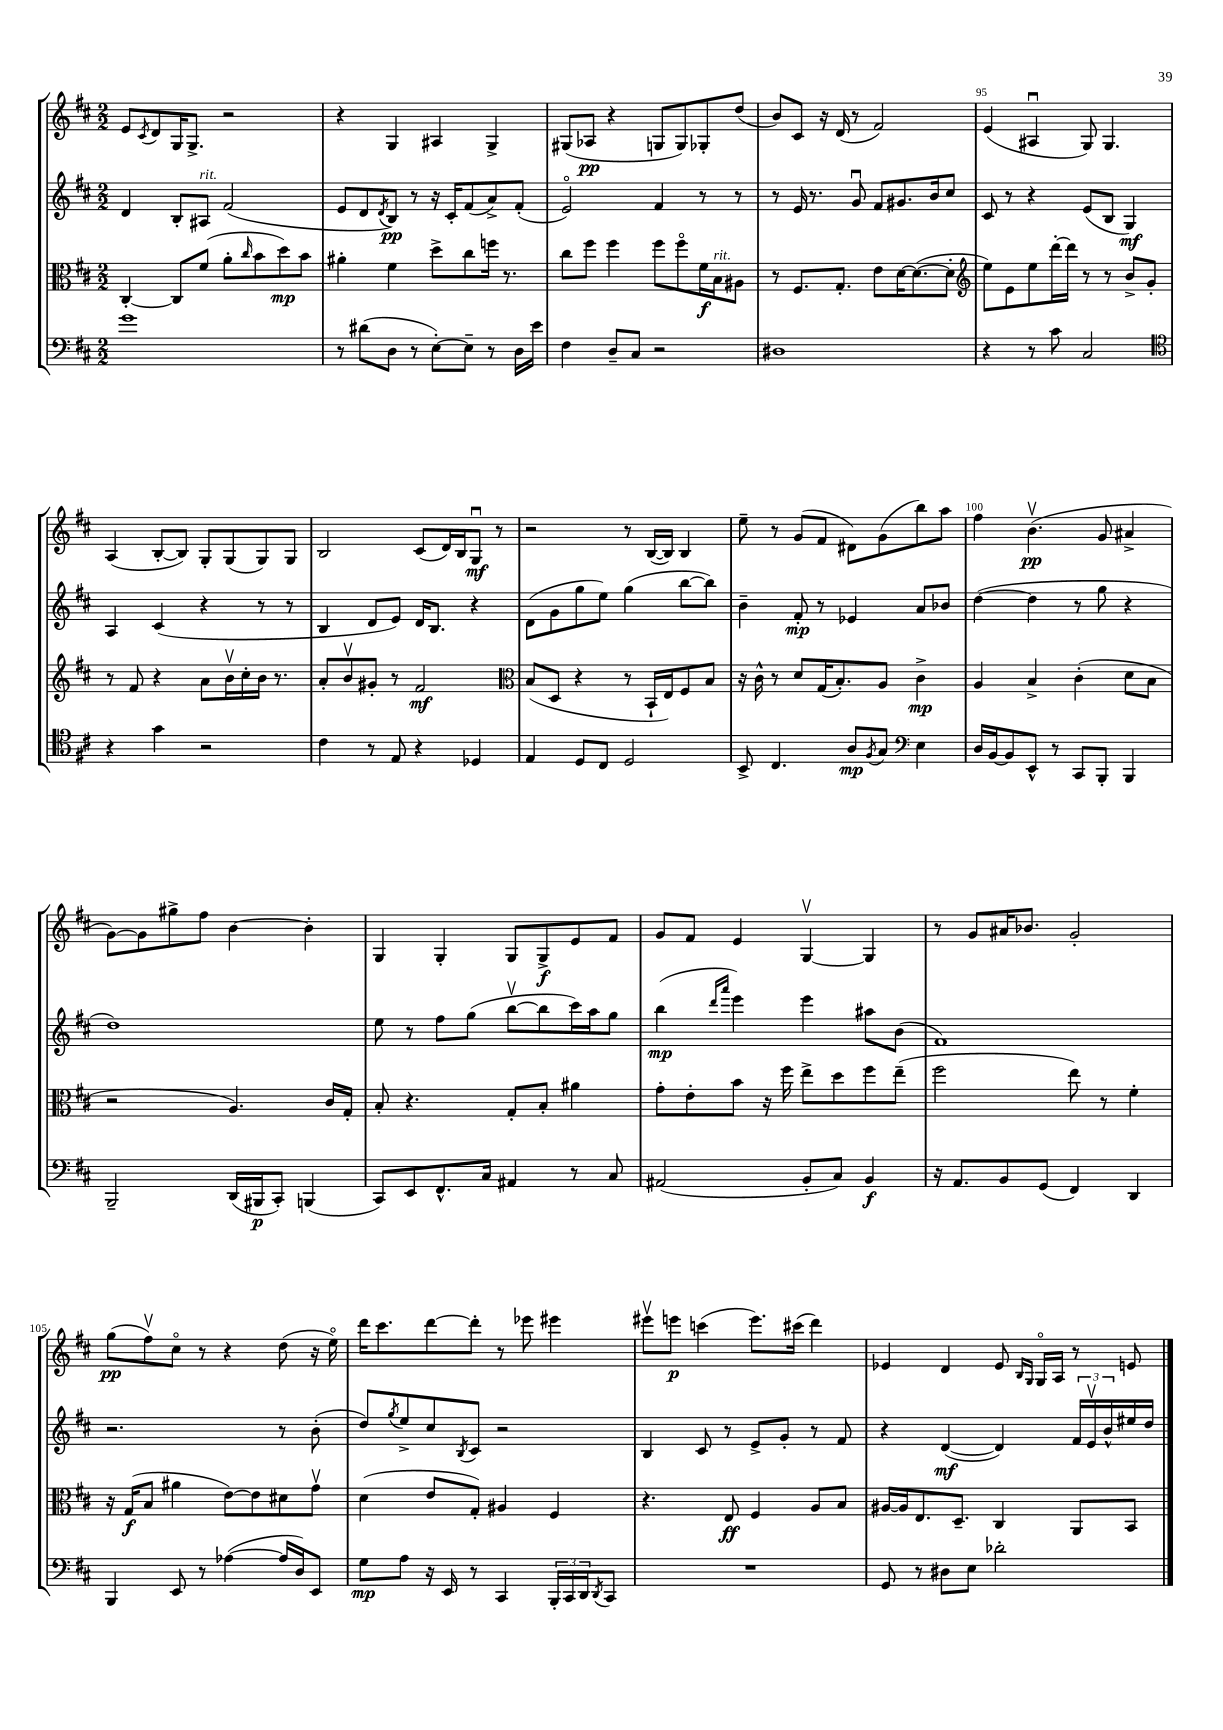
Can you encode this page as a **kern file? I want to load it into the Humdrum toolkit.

**kern	**dynam	**kern	**dynam	**kern	**dynam	**kern	**dynam
*part4	*part4	*part3	*part3	*part2	*part2	*part1	*part1
*staff4	*staff4	*staff3	*staff3	*staff2	*staff2	*staff1	*staff1
*clefF4	*	*clefC3	*	*clefG2	*	*clefG2	*
*k[f#c#]	*	*k[f#c#]	*	*k[f#c#]	*	*k[f#c#]	*
*M2/2	*	*M2/2	*	*M2/2	*	*M2/2	*
=91	=91	=91	=91	=91	=91	=91	=91
1g	.	[4C#'/	.	4d/	.	8e/L	.
.	.	.	.	.	.	8qc#/	.
.	.	.	.	.	.	8d/	.
.	.	8C#/L]	.	8B'/L	.	16G/K	.
.	.	.	.	.	.	8.G^/J	.
!	!	!	!	!LO:TX:a:i:t=rit.	!	!	!
.	.	(8f#/J	.	8A#X/J	.	.	.
.	.	8a'\L	.	(2f#/	.	2r	.
.	.	16qqcc#/	.	.	.	.	.
.	.	8b\	.	.	.	.	.
.	.	8dd\)	mp	.	.	.	.
.	.	8b\J	.	.	.	.	.
=92	=92	=92	=92	=92	=92	=92	=92
8r	.	4a#X'\	.	8e/L	.	4r	.
(8d#X\L	.	.	.	8d/	.	.	.
.	.	.	.	8qd/	.	.	.
8D\J	.	4f#\	.	8B/J)	pp	4G/	.
8r	.	.	.	8r	.	.	.
[8E'\L)	.	8dd^\L	.	16r	.	4A#X/	.
.	.	.	.	16c#'/KL	.	.	.
8E~\J]	.	8cc#\	.	(8f#/	.	.	.
8r	.	16ffn\Jk	.	8a^/)	.	4G^/	.
.	.	8.r	.	.	.	.	.
16D\LL	.	.	.	(8f#'/J	.	.	.
16e\JJ	.	.	.	.	.	.	.
=93	=93	=93	=93	=93	=93	=93	=93
4F#\	.	8cc#\L	.	2e/)	.	(8G#X/L	.
.	.	8ff#\J	.	.	.	8A-X/J	pp
8D~/L	.	4ff#\	.	.	.	4r	.
8C#/J	.	.	.	.	.	.	.
2r	.	8ff#\L	.	4f#/	.	8Gn/L	.
.	.	8ff#\	.	.	.	8G/)	.
.	.	16f#\L	f	8r	.	8G-X'/	.
!	!	!LO:TX:a:i:t=rit.	!	!	!	!	!
.	.	16B\J	.	.	.	.	.
.	.	8A#X\J	.	8r	.	(8dd/J	.
=94	=94	=94	=94	=94	=94	=94	=94
1D#X	.	8r	.	8r	.	8b/L)	.
.	.	8.F#/L	.	16e/	.	8c#/J	.
.	.	.	.	8.r	.	.	.
.	.	.	.	.	.	16r	.
.	.	8.G'/J	.	.	.	(16d/	.
.	.	.	.	8gu/	.	8r	.
.	.	8e\L	.	8f#/L	.	2f#/)	.
.	.	[16d\K	.	8.g#X/	.	.	.
.	.	(8.d\_	.	.	.	.	.
.	.	.	.	16b/k	.	.	.
.	.	8d'\J]	.	8cc#/J	.	.	.
=95	=95	=95	=95	=95	=95	=95	=95
*	*	*clefG2	*	*	*	*	*
4r	.	8ee\L)	.	8c#/	.	(4e/	.
.	.	8e\	.	8r	.	.	.
8r	.	8ee\	.	4r	.	4A#Xu/	.
8c#\	.	[16ddd'\L	.	.	.	.	.
.	.	16ddd\JJ]	.	.	.	.	.
2C#/	.	8r	.	(8e/L	.	8G/)	.
.	.	8r	.	8B/J	.	4.G/	.
.	.	8b^/L	.	4G/)	mf	.	.
.	.	8g'/J	.	.	.	.	.
!!LO:LB:g=z
=96	=96	=96	=96	=96	=96	=96	=96
*clefC4	*	*	*	*	*	*	*
4r	.	8r	.	4A/	.	(4A/	.
.	.	8f#/	.	.	.	.	.
4g\	.	4r	.	(4c#/	.	[8B'/L	.
.	.	.	.	.	.	8B/J])	.
2r	.	8a\L	.	4r	.	8G'/L	.
.	.	16bv\L	.	.	.	(8G/	.
.	.	16cc#'\	.	.	.	.	.
.	.	16b\JJ	.	8r	.	8G/)	.
.	.	8.r	.	.	.	.	.
.	.	.	.	8r	.	8G/J	.
=97	=97	=97	=97	=97	=97	=97	=97
4c#\	.	8a'/L	.	4B/	.	2B/	.
.	.	8bv/	.	.	.	.	.
8r	.	8g#X'/J	.	8d/L	.	.	.
8E/	.	8r	.	8e/J)	.	.	.
4r	.	2f#/	mf	16d/KL	.	(8c#/L	.
.	.	.	.	8.B/J	.	.	.
.	.	.	.	.	.	16d/L)	.
.	.	.	.	.	.	16B/J	.
4D-X/	.	.	.	4r	.	8Gu/J	mf
.	.	.	.	.	.	8r	.
=98	=98	=98	=98	=98	=98	=98	=98
*	*	*clefC3	*	*	*	*	*
4E/	.	(8B/L	.	(8d\L	.	2r	.
.	.	8D/J	.	8g\	.	.	.
8D/L	.	4r	.	8gg\	.	.	.
8C#/J	.	.	.	8ee\J)	.	.	.
2D/	.	8r	.	(4gg\	.	8r	.
.	.	16BB`/LL	.	.	.	([16B/LL	.
.	.	16E/J)	.	.	.	16B/JJ])	.
.	.	8F#/	.	[8bb\L	.	4B/	.
.	.	8B/J	.	8bb\J])	.	.	.
=99	=99	=99	=99	=99	=99	=99	=99
8BB^/	.	16r	.	4b~\	.	8ee~\	.
.	.	16c#^^\	.	.	.	.	.
4.C#/	.	8r	.	.	.	8r	.
.	.	8d/L	.	8f#'/	mp	(8g/L	.
.	.	(16G/K	.	8r	.	8f#/J	.
.	.	8.B'/)	.	.	.	.	.
8A/L	mp	.	.	4e-X/	.	8d#X\L)	.
8qF#/	.	.	.	.	.	.	.
8G/J	.	8A/J	.	.	.	(8g\	.
*clefF4	*	*	*	*	*	*	*
4E\	.	4c#^\	mp	8a/L	.	8bb\)	.
.	.	.	.	8b-X/J	.	8aa\J	.
=100	=100	=100	=100	=100	=100	=100	=100
16D/LL	.	4A/	.	([4dd\	.	4ff#\	.
[16BB/J	.	.	.	.	.	.	.
8BB/]	.	.	.	.	.	.	.
8EE^^/J	.	4B^/	.	4dd\]	.	(4.bv\	pp
8r	.	.	.	.	.	.	.
8CC#/L	.	(4c#'\	.	8r	.	.	.
8BBB'/J	.	.	.	8gg\	.	8g/	.
4BBB/	.	8d\L	.	4r	.	4a#X^/	.
.	.	8B\J	.	.	.	.	.
!!LO:LB:g=z
=101	=101	=101	=101	=101	=101	=101	=101
2BBB~/	.	2r	.	1dd)	.	[8g\L)	.
.	.	.	.	.	.	8g\]	.
.	.	.	.	.	.	8gg#X^\	.
.	.	.	.	.	.	8ff#\J	.
(16DD/LL	.	4.A/)	.	.	.	[4b\	.
16BBB#X/J	p	.	.	.	.	.	.
8CC#'/J)	.	.	.	.	.	.	.
(4BBBn/	.	.	.	.	.	4b'\]	.
.	.	16c#/LL	.	.	.	.	.
.	.	16G'/JJ	.	.	.	.	.
=102	=102	=102	=102	=102	=102	=102	=102
8CC#/L)	.	8B'/	.	8ee\	.	4G/	.
8EE/	.	4.r	.	8r	.	.	.
8.FF#^^/	.	.	.	8ff#\L	.	4G'/	.
.	.	.	.	(8gg\J	.	.	.
16C#/Jk	.	.	.	.	.	.	.
4AA#X/	.	8G'/L	.	[8bbv\L	.	8G/L	.
.	.	8B'/J	.	8bb\]	.	8G^/	f
8r	.	4a#X\	.	16ccc#\L)	.	8e/	.
.	.	.	.	16aa\J	.	.	.
8C#/	.	.	.	8gg\J	.	8f#/J	.
=103	=103	=103	=103	=103	=103	=103	=103
(2AA#X/	.	8g'\L	.	(4bb\	mp	8g/L	.
.	.	8e'\	.	.	.	8f#/J	.
.	.	.	.	16qqddd/LL	.	.	.
.	.	.	.	16qqaaa/JJ	.	.	.
.	.	8b\J	.	4eee\)	.	4e/	.
.	.	16r	.	.	.	.	.
.	.	16ff#\	.	.	.	.	.
8BB'/L	.	8ee^\L	.	4eee\	.	[4Gv/	.
8C#/J)	.	8dd\	.	.	.	.	.
4BB/	f	8ff#\	.	8aa#X\L	.	4G/]	.
.	.	(8ee~\J	.	(8b\J	.	.	.
=104	=104	=104	=104	=104	=104	=104	=104
16r	.	2ff#\	.	1f#)	.	8r	.
8.AA/L	.	.	.	.	.	.	.
.	.	.	.	.	.	8g/L	.
8BB/	.	.	.	.	.	16a#X/K	.
.	.	.	.	.	.	8.b-X/J	.
(8GG/J	.	.	.	.	.	.	.
4FF#/)	.	8ee\)	.	.	.	2g'/	.
.	.	8r	.	.	.	.	.
4DD/	.	4f#'\	.	.	.	.	.
!!LO:LB:g=z
=105	=105	=105	=105	=105	=105	=105	=105
4BBB/	.	16r	.	2.r	.	(8gg\L	pp
.	.	(16G/KL	f	.	.	.	.
.	.	8B/J	.	.	.	8ff#v\)	.
8EE/	.	4a#X\	.	.	.	8cc#\J	.
8r	.	.	.	.	.	8r	.
([4A-X\	.	[8e\L)	.	.	.	4r	.
.	.	8e\]	.	.	.	.	.
16A-/LL]	.	8d#X\	.	8r	.	(8dd\	.
16D/J)	.	.	.	.	.	.	.
8EE/J	.	8gv\J	.	(8b'\	.	16r	.
.	.	.	.	.	.	16ee\)	.
=106	=106	=106	=106	=106	=106	=106	=106
8G\L	mp	(4d\	.	8dd/L)	.	16ddd\KL	.
.	.	.	.	.	.	8.ccc#\	.
.	.	.	.	8qgg/	.	.	.
8A\J	.	.	.	8ee^/	.	.	.
16r	.	8e/L	.	8cc#/	.	[8ddd\	.
16EE/	.	.	.	.	.	.	.
.	.	.	.	8qB/	.	.	.
8r	.	8G'/J)	.	8c#/J	.	8ddd'\J]	.
4CC#/	.	4A#X/	.	2r	.	8r	.
.	.	.	.	.	.	8eee-X\	.
24BBB'/LL	.	4F#/	.	.	.	4eee#X\	.
24CC#/	.	.	.	.	.	.	.
24DD/J	.	.	.	.	.	.	.
8qDD/	.	.	.	.	.	.	.
8CC#/J	.	.	.	.	.	.	.
=107	=107	=107	=107	=107	=107	=107	=107
1r	.	4.r	.	4B/	.	8eee#Xv\L	.
.	.	.	.	.	.	8eeen\J	p
.	.	.	.	8c#/	.	(4cccn\	.
.	.	8E/	ff	8r	.	.	.
.	.	4F#/	.	8e^/L	.	8.eee\L)	.
.	.	.	.	8g'/J	.	.	.
.	.	.	.	.	.	(16ccc#X\Jk	.
.	.	8A/L	.	8r	.	4ddd\)	.
.	.	8B/J	.	8f#/	.	.	.
=108	=108	=108	=108	=108	=108	=108	=108
8GG/	.	[16A#X/LL	.	4r	.	4e-X/	.
.	.	16A#/J]	.	.	.	.	.
8r	.	8.E/	.	.	.	.	.
8D#X\L	.	.	.	([4d/	mf	4d/	.
.	.	8.D~/J	.	.	.	.	.
8E\J	.	.	.	.	.	.	.
2d-X'\	.	4C#/	.	4d/])	.	8e-/	.
.	.	.	.	.	.	16qqB/LL	.
.	.	.	.	.	.	16qqG/JJ	.
.	.	.	.	.	.	16G/LL	.
.	.	.	.	.	.	16A/JJ	.
.	.	8AA/L	.	24f#/LL	.	8r	.
.	.	.	.	24ev/	.	.	.
.	.	.	.	24b^^/	.	.	.
.	.	8BB/J	.	16ee#X/	.	8en/	.
.	.	.	.	16dd/JJ	.	.	.
==	==	==	==	==	==	==	==
*-	*-	*-	*-	*-	*-	*-	*-
